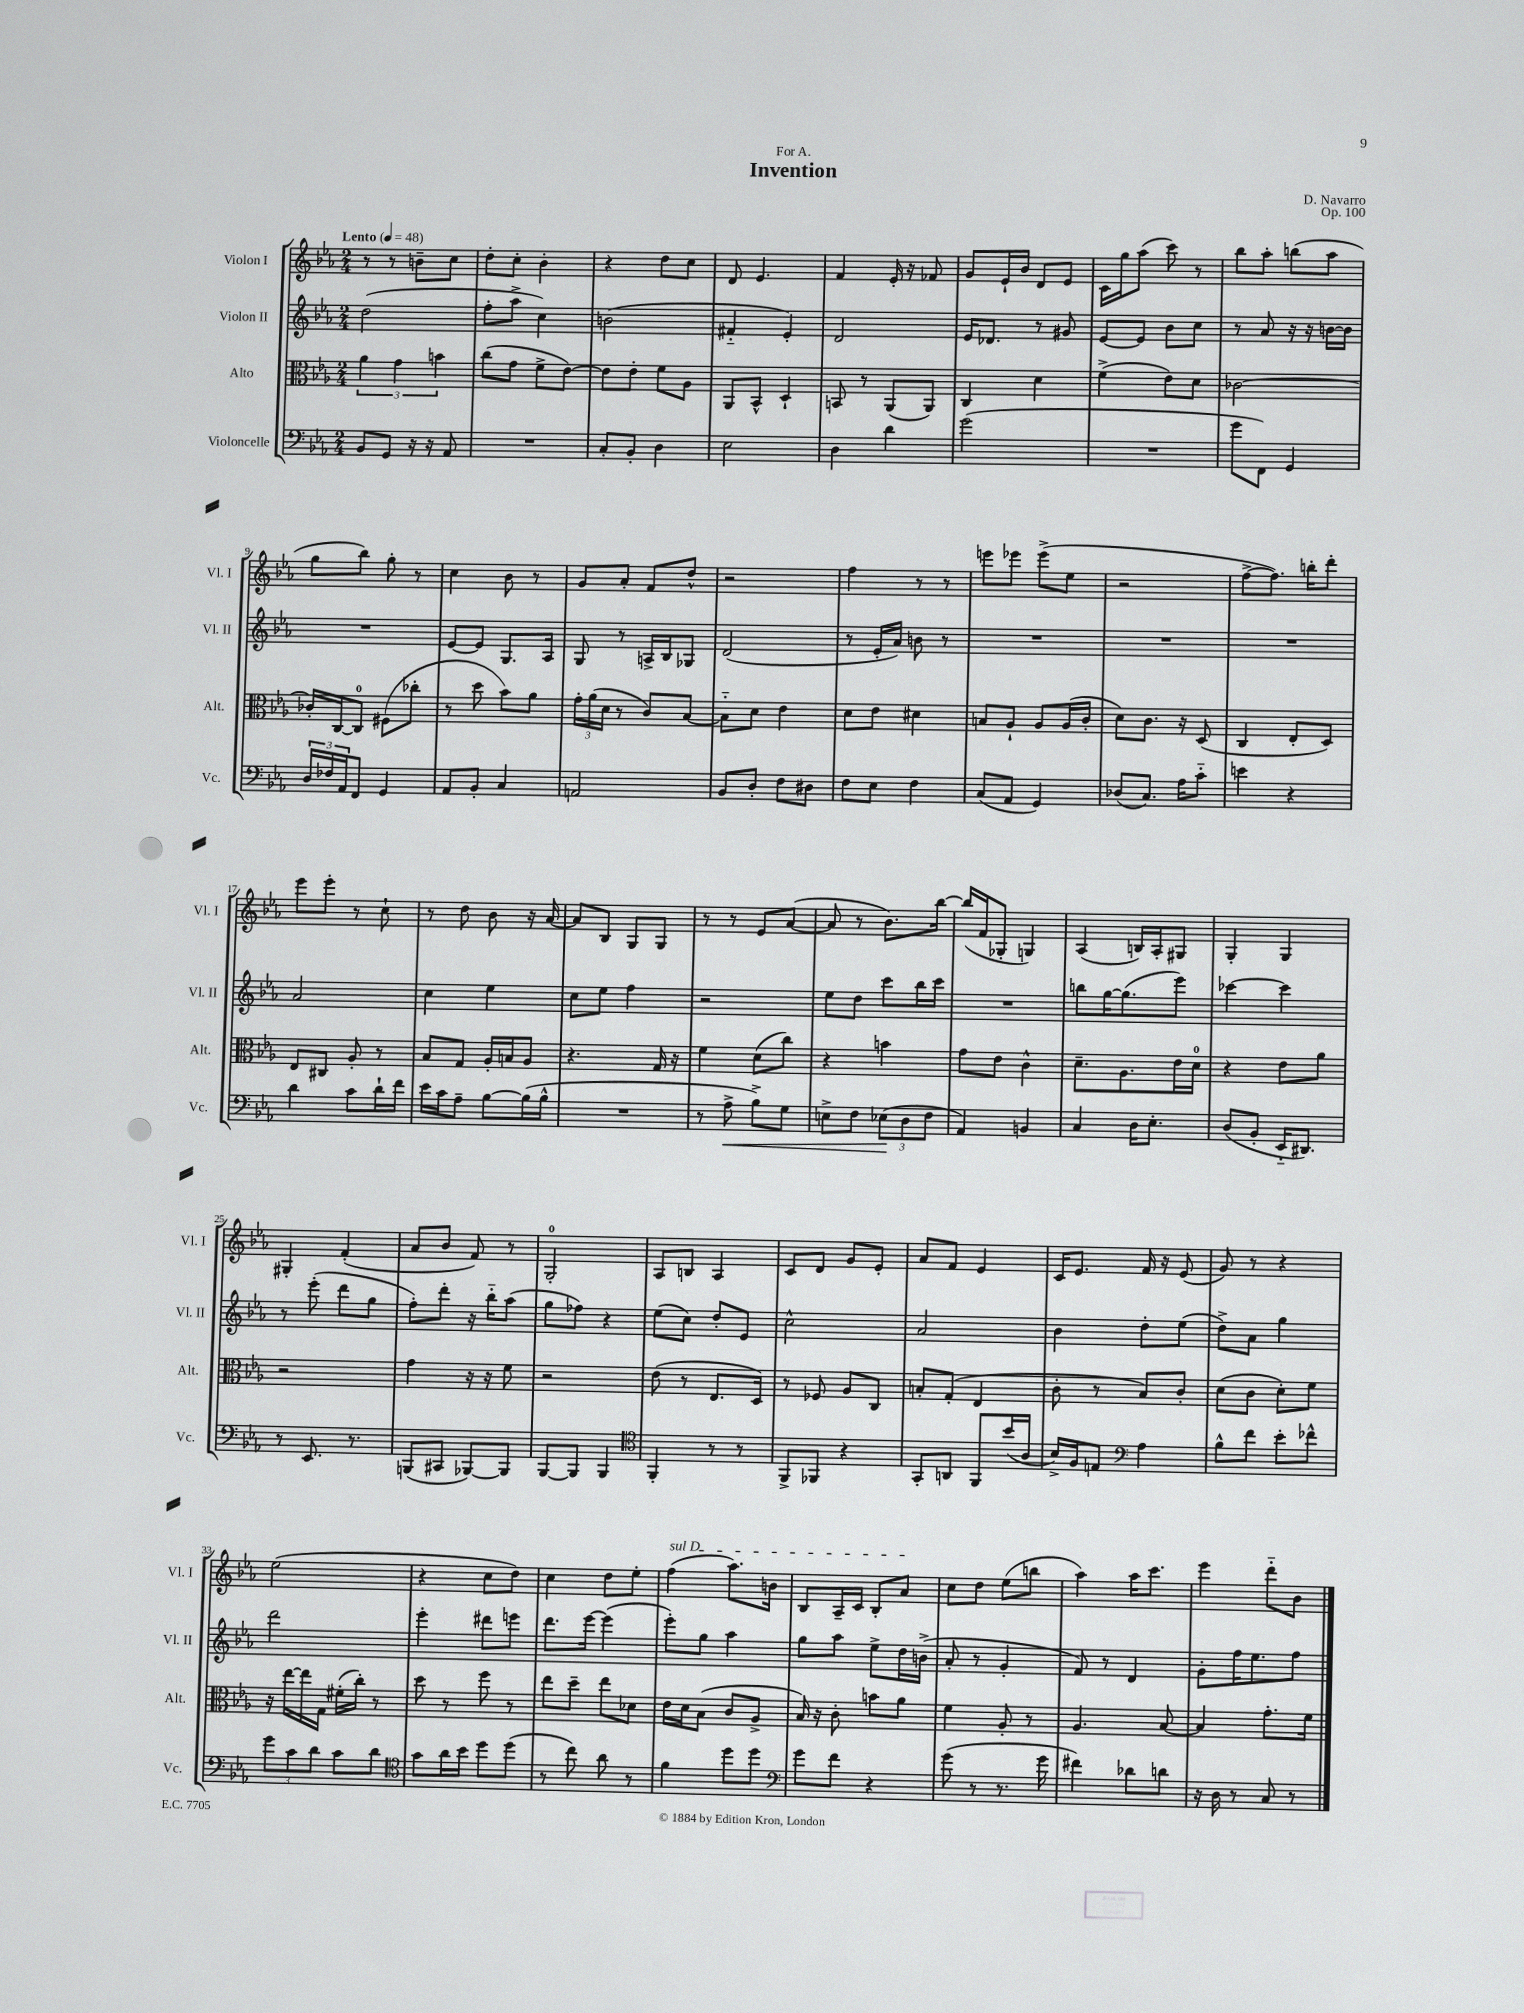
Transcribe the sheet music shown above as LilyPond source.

\header { title = "Invention" composer = "D. Navarro" dedication = "For A." opus = "Op. 100" }
<<
\new StaffGroup <<
\new Staff = "s0" \with { instrumentName = "Violon I" shortInstrumentName = "Vl. I" } {
    \clef treble \key ees \major \numericTimeSignature \time 2/4 \tempo "Lento" 4 = 48
    r8 r8 b'8-- c''8 |
    d''8-. c''8-. bes'4-. |
    r4 d''8 c''8 |
    d'8 ees'4. |
    f'4 ees'16-. r16 fes'8 |
    g'8 ees'16-! bes'16 d'8 ees'8 |
    c'16 g''16 aes''8( c'''8) r8 |
    bes''8 aes''8-. b''8( aes''8 |
    g''8 bes''8) g''8-. r8 |
    c''4 bes'8 r8 |
    g'8 aes'8-. f'8 d''8-^ |
    r2 |
    f''4 r8 r8 |
    e'''8 ees'''8 ees'''8->( ees''8 |
    r2 |
    f''8~-> f''8.) b''16-. d'''8-. |
    ees'''8 ees'''8-. r8 c''8-! |
    r8 d''8 bes'8 r16 aes'16~ |
    aes'8 bes8 g8 g8 |
    r8 r8 ees'8 aes'8~( |
    aes'8 r8 bes'8.) bes''16~ |
    bes''16( f'16 ges8-. g4) |
    aes4( b16) aes16-. gis8 |
    g4-. g4 |
    gis4-. f'4-.( |
    aes'8 bes'8 f'8) r8 |
    g2-0-. |
    aes8 b8 aes4 |
    c'8 d'8 g'8 ees'8-. |
    aes'8 f'8 ees'4 |
    c'16 ees'8. f'16 r16 ees'8( |
    g'8) r8 r4 |
    ees''2( |
    r4 c''8 d''8) |
    c''4 d''8 ees''8-. |
    \once \override TextSpanner.bound-details.left.text = \markup { \italic "sul D" } f''4\startTextSpan( aes''8.) b'16 |
    bes8 aes16-- c'16 bes8-. aes'8\stopTextSpan |
    c''8 d''8 ees''8( b''8 |
    aes''4) aes''16 c'''8. |
    ees'''4 d'''8-_ bes'8 \bar "|." |
}
\new Staff = "s1" \with { instrumentName = "Violon II" shortInstrumentName = "Vl. II" } {
    \clef treble \key ees \major \numericTimeSignature \time 2/4
    d''2( |
    f''8-. aes''8-> c''4) |
    b'2( |
    fis'4-_ ees'4-.) |
    d'2 |
    ees'16 des'8. r8 gis'8 |
    ees'8~ ees'8 bes'8 c''8 |
    r8 aes'8 r16 r16 b'16~ b'16 |
    R2 |
    ees'8~ ees'8 g8. aes16 |
    g8 r8 a16-> bes16 ges8 |
    d'2( |
    r8 ees'16-. aes'16) b'8 r8 |
    R2 |
    R2 |
    R2 |
    aes'2 |
    c''4 ees''4 |
    c''8 ees''8 f''4 |
    r2 |
    ees''8 d''8 c'''8 bes''16 c'''16 |
    R2 |
    b''8 g''16~ g''8.( ees'''8) |
    ces'''4~ ces'''4 |
    r8 ees'''8-.( d'''8 g''8 |
    f''8-.) d'''8-. r16 bes''16-_ aes''8( |
    g''8 fes''8) r4 |
    ees''8( c''8) d''8-. ees'8 |
    c''2-^ |
    aes'2 |
    bes'4 d''8-. ees''8( |
    d''8->) aes'8 g''4 |
    d'''2 |
    ees'''4-. dis'''8 e'''8 |
    d'''8. ees'''16~ ees'''4( |
    ees'''8-.) g''8 aes''4 |
    g''8 aes''8 ees''8-> d''16 b'16->( |
    aes'8-. r8 g'4-. |
    f'8) r8 d'4 |
    g'8-. f''16 ees''8. f''8 \bar "|." |
}
\new Staff = "s2" \with { instrumentName = "Alto" shortInstrumentName = "Alt." } {
    \clef alto \key ees \major \numericTimeSignature \time 2/4
    \tuplet 3/2 { aes'4 g'4 b'4 } |
    c''8( g'8 f'8-> ees'8~) |
    ees'8 ees'8-. f'8 aes8 |
    aes,8 bes,8-^ d4-! |
    b,8 r8 aes,8( aes,8) |
    c4 d'4 |
    f'4->( ees'8) d'8 |
    ces'2~ |
    ces'16-. c16~ c8-0 fis8( ces''8-. |
    r8 d''8 bes'8) aes'8 |
    \tuplet 3/2 { g'16-. aes'16( d'16 } r8 c'8) bes8~ |
    bes8-_ d'8 ees'4 |
    d'8 ees'8 dis'4 |
    b8 aes8-! aes8 aes16( c'16-. |
    d'8) c'8. r16 d8( |
    c4 ees8-. d8) |
    ees8 cis8 aes8-. r8 |
    bes8 g8 aes16-. b16 aes8 |
    r4. g16 r16 |
    f'4 d'8( c''8) |
    r4 b'4 |
    g'8 ees'8 c'4-^ |
    d'8.-- aes8. ees'16 d'16-0 |
    r4 ees'8 aes'8 |
    r2 |
    g'4 r16 r16 f'8 |
    r2 |
    ees'8( r8 ees8. d16) |
    r8 fes8 aes8 c8 |
    b8-. g8-.( ees4 |
    c'8-. r8 bes8) c'8-. |
    d'8( c'8 d'8-.) f'8 |
    r16 ees''16~ ees''16 g16 fis'16-.( c''16-.) r8 |
    d''8 r8 f''8 r8 |
    ees''8 d''8-- ees''8 des'8 |
    ees'16 d'16 bes8( c'8 aes8-> |
    bes16) r16 c'8-. b'8 aes'8 |
    f'4 aes8-. r8 |
    aes4. bes8~ |
    bes4 g'8.-. f'16 \bar "|." |
}
\new Staff = "s3" \with { instrumentName = "Violoncelle" shortInstrumentName = "Vc." } {
    \clef bass \key ees \major \numericTimeSignature \time 2/4
    bes,8 g,8 r16 r16 aes,8 |
    R2 |
    c8-. bes,8-. d4 |
    ees2 |
    d4 d'4 |
    g'2( |
    R2 |
    g'8 f,8) g,4 |
    \tuplet 3/2 { d16 fes16 aes,16 } f,8 g,4 |
    aes,8 bes,8-. c4 |
    a,2 |
    bes,8 d8-. f8 dis8 |
    f8 ees8 f4 |
    c8( aes,8 g,4) |
    des8( c8.) aes16 c'8-_ |
    e'4 r4 |
    d'4 c'8 d'16-! f'16 |
    ees'16 c'16 aes8-- bes8~ bes16( bes16-^ |
    R2 |
    r8 aes8->\< bes8->) g8 |
    e8-> f8 \tuplet 3/2 { ees8\!( d8 f8 } |
    aes,4) b,4 |
    c4 d16 ees8.-. |
    d8( bes,8-. ees,16-_ dis,8.) |
    r8 ees,8. r8. |
    b,,8( cis,8 bes,,8~) bes,,8 |
    bes,,8~ bes,,8 bes,,4 |
    \clef tenor f,4-. r8 r8 |
    f,8-> fes,8 r4 |
    g,8-. a,8 f,8 bes'16( aes16 |
    bes16->) f16 e8 \clef bass aes4 |
    bes8-^ f'8 ees'8-. fes'8-^ |
    \tuplet 3/2 { g'8 c'8 d'8 } c'8 d'8 |
    \clef tenor g'8 aes'16 bes'16 d''8 d''8( |
    r8 c''8) aes'8 r8 |
    f'4 d''8 d''8 |
    \clef bass g'8 f'8 r4 |
    g'8( r8 r8. g'16 |
    fis'4) des'8 d'8 |
    r16 d16 r8 c8 r8 \bar "|." |
}
>>
>>
